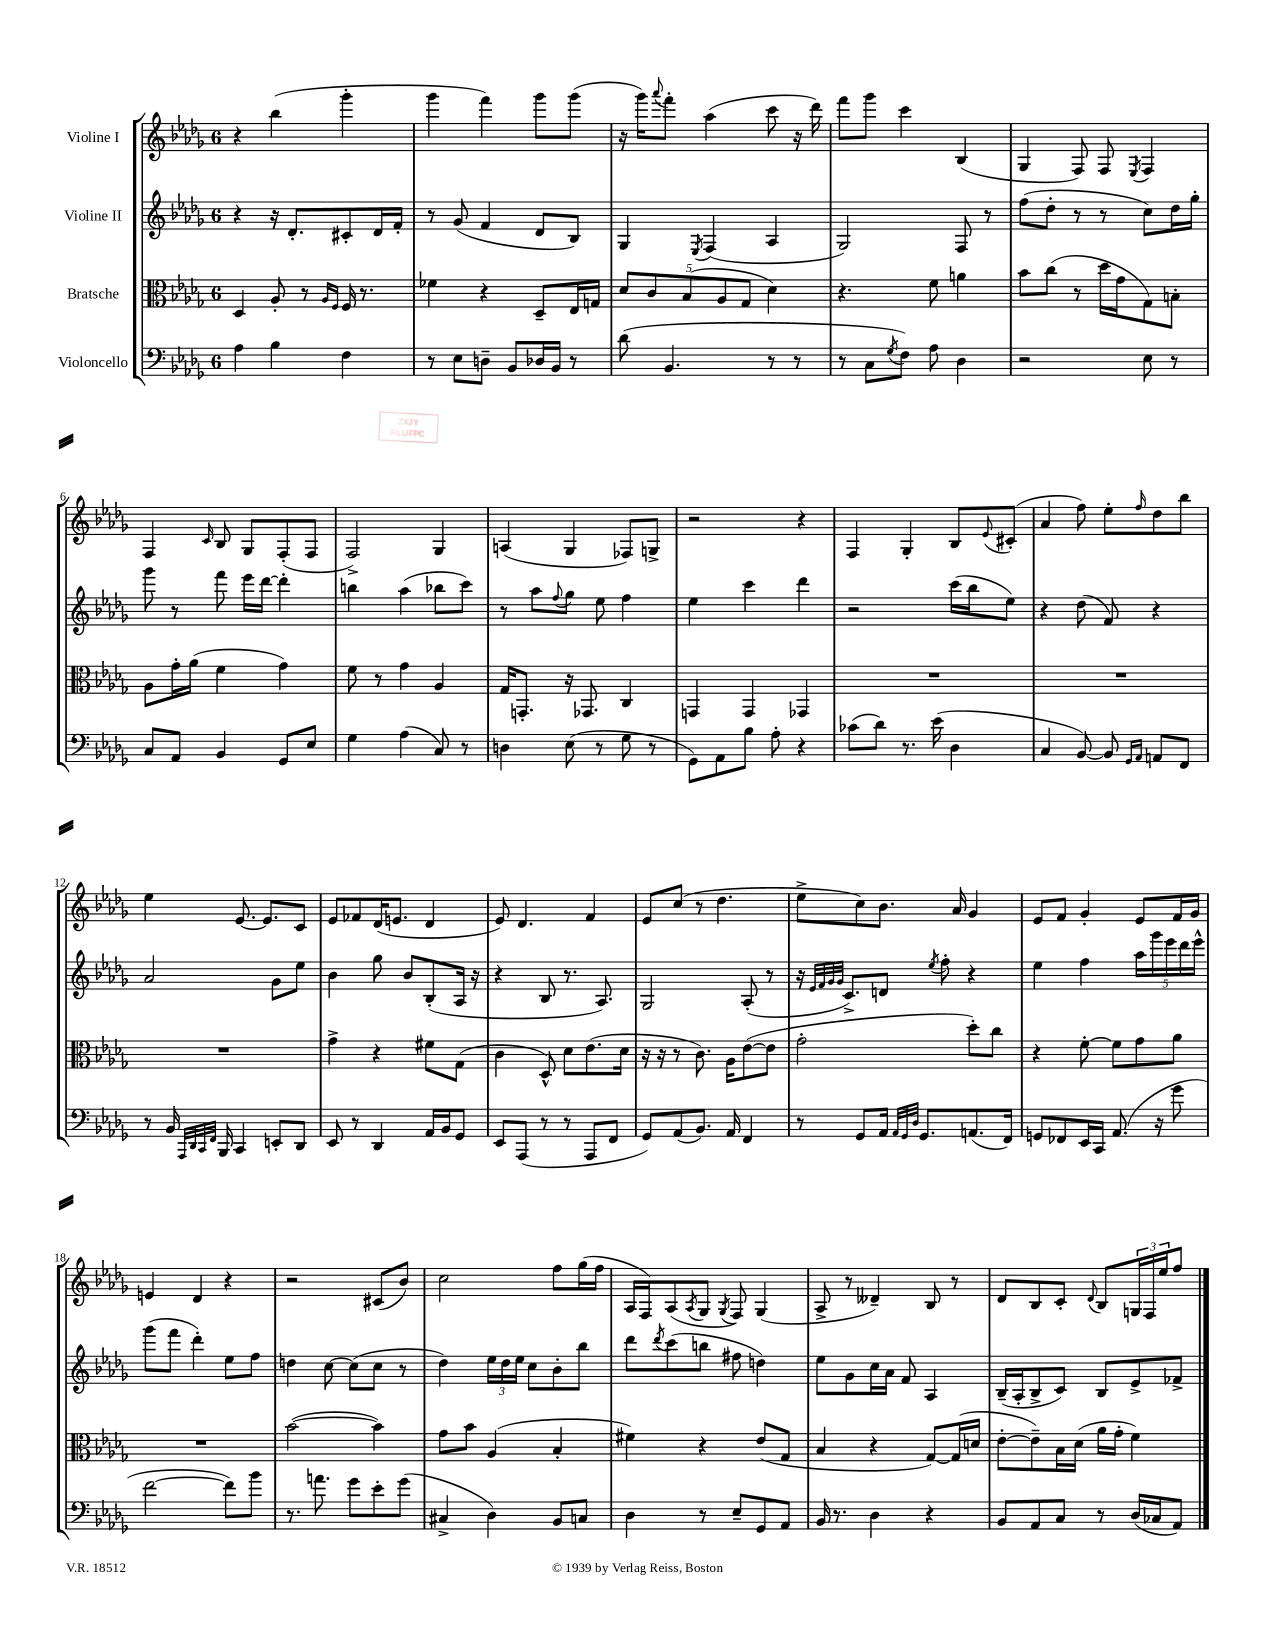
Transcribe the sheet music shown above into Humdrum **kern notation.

**kern	**kern	**kern	**kern
*part4	*part3	*part2	*part1
*staff4	*staff3	*staff2	*staff1
*I"Violoncello	*I"Bratsche	*I"Violine II	*I"Violine I
*clefF4	*clefC3	*clefG2	*clefG2
*k[b-e-a-d-g-]	*k[b-e-a-d-g-]	*k[b-e-a-d-g-]	*k[b-e-a-d-g-]
*M6/8	*M6/8	*M6/8	*M6/8
=1	=1	=1	=1
4A-\	4D-/	4r	4r
4B-\	8A-'/	16r	(4bb-\
.	.	8.d-'/L	.
.	8r	.	.
.	16qqA-/LL	.	.
.	16qqF/JJ	.	.
4F\	16F/	8c#X'/	4ggg-'\
.	8.r	.	.
.	.	16d-/L	.
.	.	16f'/JJ	.
=2	=2	=2	=2
8r	4f-X\	8r	4ggg-\
8E-\L	.	(8g-/	.
8Dn~\J	4r	4f/	4fff\)
8BB-/L	.	.	.
16D-X/L	8D-~/L	8d-/L	8ggg-\L
16BB-/JJ	.	.	.
8r	16E-/L	8B-/J)	(8ggg-\J
.	16Gn/JJ	.	.
=3	=3	=3	=3
(8d-\	10d-/L	4G-/	16r
.	.	.	16ggg-\KL)
.	10c/	.	.
.	.	.	8qqaaa-/
4.BB-/	.	.	8fff'\J
.	(10B-/	.	.
.	.	8qE-/	.
.	.	(4F/	(4aa-\
.	10A-/	.	.
.	10G-/J	.	.
8r	4d-\)	4A-/	8ccc\
8r	.	.	16r
.	.	.	16ddd-\)
=4	=4	=4	=4
8r	4.r	2G-/)	8fff\L
8C\L	.	.	8ggg-\J
8qG-/	.	.	.
8F\J)	.	.	4ccc\
8A-\	8f\	.	.
4D-\	4an\	8F/	(4B-/
.	.	8r	.
=5	=5	=5	=5
2r	8b-\L	(8ff\L	4G-/
.	(8cc\J	8dd-'\J	.
.	8r	8r	8F/)
.	16dd-\LL	8r	8F/
.	16g-\J	.	.
.	.	.	8qE-/
8E-\	8G-\)	8cc\L)	4F/
8r	8Bn'\J	16dd-\L	.
.	.	16gg-'\JJ	.
!!LO:LB:g=z
=6	=6	=6	=6
8C/L	8A-\L	8ggg-\	4F/
8AA-/J	16g-'\L	8r	.
.	(16a-\JJ	.	.
.	.	.	16qqc/
4BB-/	4f\	8fff\	8B-/
.	.	16eee-\LL	8G-/L
.	.	[16ddd-\JJ	.
8GG-/L	4g-\)	4ddd-'\]	(8F'/
8E-/J	.	.	8F/J
=7	=7	=7	=7
4G-\	8f\	4bbn\	2F^/)
.	8r	.	.
(4A-\	4g-\	(4aa-\	.
8C/)	4A-/	8bb-X\L	4G-/
8r	.	8ccc\J)	.
=8	=8	=8	=8
4Dn\	16G-/KL	8r	(4An/
.	8.GGn'/J	.	.
.	.	8aa-\L	.
.	.	8qqff/	.
(8E-\	16r	8gg-\J	4G-/
.	8.GG-X/	.	.
8r	.	8ee-\	.
8G-\	4C/	4ff\	8F-X/L)
8r	.	.	8Gn^/J
=9	=9	=9	=9
8GG-\L)	4GGn/	4ee-\	2r
8AA-\	.	.	.
8B-\J	4GG/	4ccc\	.
8A-'\	.	.	.
4r	4GG-X/	4ddd-\	4r
=10	=10	=10	=10
(8c-X\L	2.r	2r	4F/
8d-\J)	.	.	.
8.r	.	.	4G-'/
(16e-\	.	.	.
4D-\	.	(16ccc\LL	8B-/L
.	.	16bb-\J	.
.	.	.	8qqe-/
.	.	8ee-\J)	(8c#X'/J
=11	=11	=11	=11
4C/	2.r	4r	4a-/
[8BB-/)	.	(8dd-\	8ff\)
8BB-/]	.	8f/)	8ee-'\L
16qqGG-/LL	.	.	.
16qqAA-/JJ	.	.	16qqff/
8AAn/L	.	4r	8dd-\
8FF/J	.	.	8bb-\J
!!LO:LB:g=z
=12	=12	=12	=12
8r	2.r	2a-/	4ee-\
16BB-/	.	.	.
32qqAAA-/LLL	.	.	.
32qqDD-/	.	.	.
32qqCC/	.	.	.
32qqFF/JJJ	.	.	.
16BBB-/	.	.	.
4CC/	.	.	[8.e-/
.	.	.	8.e-/L]
8EEn'/L	.	8g-\L	.
8DD-/J	.	8ee-\J	8c/J
=13	=13	=13	=13
8EE-/	4g-^\	4b-\	8e-/L
8r	.	.	8f-X/
4DD-/	4r	8gg-\	(16d-/K
.	.	.	8.en/J
.	.	8b-/L	.
16AA-/LL	8f#X\L	(8B-'/	4d-/
16BB-/J	.	.	.
8GG-/J	(8G-\J	16A-/Jk	.
.	.	16r	.
=14	=14	=14	=14
8EE-/L	4c\	4r	8e-/)
(8AAA-/J	.	.	4.d-/
8r	8D-^^/)	8B-/	.
8r	8d-\L	8.r	.
8AAA-/L	(8.e-\	.	4f/
.	.	8.A-/)	.
8FF/J	.	.	.
.	16d-\Jk	.	.
=15	=15	=15	=15
8GG-/L)	16r	2G-/	8e-/L
.	16r	.	.
(8AA-/	8r	.	(8cc/J
8.BB-/J)	8.c\)	.	8r
.	.	.	4.dd-\
16AA-/	16A-\KL	.	.
4FF/	([8e-\	(8A-'/	.
.	8e-\J]	8r	.
=16	=16	=16	=16
8r	2g-'\	16r	8ee-^\L
.	.	32qqe-/LLL	.
.	.	32qqf/	.
.	.	32qqg-/	.
.	.	32qqg-/JJJ	.
.	.	8.c^/L)	.
8GG-/L	.	.	8cc\)
16AA-/Jk	.	8dn/J	8.b-\J
32qqAA-/LLL	.	.	.
32qqGG-/	.	.	.
32qqD-/JJJ	.	.	.
8.GG-/L	.	.	.
.	.	8qee-/	.
.	.	8ff'\	.
.	.	.	16a-/
(8.AAn/	8dd-'\L)	4r	4g-/
.	8cc\J	.	.
16FF/Jk)	.	.	.
=17	=17	=17	=17
8GGn/L	4r	4ee-\	8e-/L
8FF-X/	.	.	8f/J
16EE-/L	[8f'\	4ff\	4g-'/
16CC/JJ	.	.	.
(8.AA-/	8f\L]	.	.
.	8g-\	20aa-\LL	8e-/L
.	.	20ggg-\	.
16r	.	.	.
.	.	20eee-\	.
8g-\	8a-\J	.	16f/L
.	.	20ddd-\	.
.	.	.	16g-/JJ
.	.	20eee-^^\JJ	.
!!LO:LB:g=z
=18	=18	=18	=18
[2f\	2.r	(8ggg-\L	4en/
.	.	8fff\J	.
.	.	4ddd-'\)	4d-/
8f\L])	.	8ee-\L	4r
8b-\J	.	8ff\J	.
=19	=19	=19	=19
8.r	([2b-\	4ddn\	2r
8.an\	.	.	.
.	.	[8cc\	.
8g-\L	.	(8cc\L]	.
8e-'\	4b-\])	8cc\J	(8c#X/L
(8g-\J	.	8r	8b-/J)
=20	=20	=20	=20
4C#X^/	8g-\L	4dd-\)	2cc\
.	8b-\J	.	.
4D-\)	(4A-/	24ee-\LL	.
.	.	24dd-\	.
.	.	24ee-\JJ	.
.	.	8cc\L	.
8BB-/L	4B-'/	8b-'\	8ff\L
8Cn/J	.	8bb-\J	(16gg-\L
.	.	.	16ff\JJ
=21	=21	=21	=21
4D-\	4f#X\)	8ddd-\L	16A-/LL
.	.	.	16F/J)
.	.	8qddd-/	.
.	.	(8ccc\	(8A-/
.	.	.	8qA-/
8r	4r	8bbn\J	8G-/J
.	.	.	8qG-/
8E-~/L	.	8ff#X\	8F/)
8GG-/	(8e-/L	4ddn\)	(4G-/
8AA-/J	8G-/J	.	.
=22	=22	=22	=22
16BB-/	4B-/	8ee-\L	8A-^/
8.r	.	.	.
.	.	8g-\	8r
4D-\	4r	16cc\L	4d--X~/)
.	.	16a-\JJ	.
.	.	8f/	.
4r	[8G-/L)	4A-/	8B-/
.	(16G-/L]	.	8r
.	16dn/JJ	.	.
=23	=23	=23	=23
8BB-/L	[8e-'\L	(16B-~/LL	8d-/L
.	.	16A-'/J	.
8AA-/	8e-~\])	8B-^/	8B-/
8C/J	16B-\L	8c/J)	8c'/J
.	(16d-\JJ	.	.
.	.	.	8qqd-/
8r	16a-\LL	8B-/L	8B-/L
.	16g-'\JJ	.	.
(16D-/LL	4f\)	8e-^/	24Gn/L
.	.	.	24F/
16C-X/J	.	.	.
.	.	.	24ee-/J
8AA-/J)	.	8f-X^/J	8ff/J
==	==	==	==
*-	*-	*-	*-
